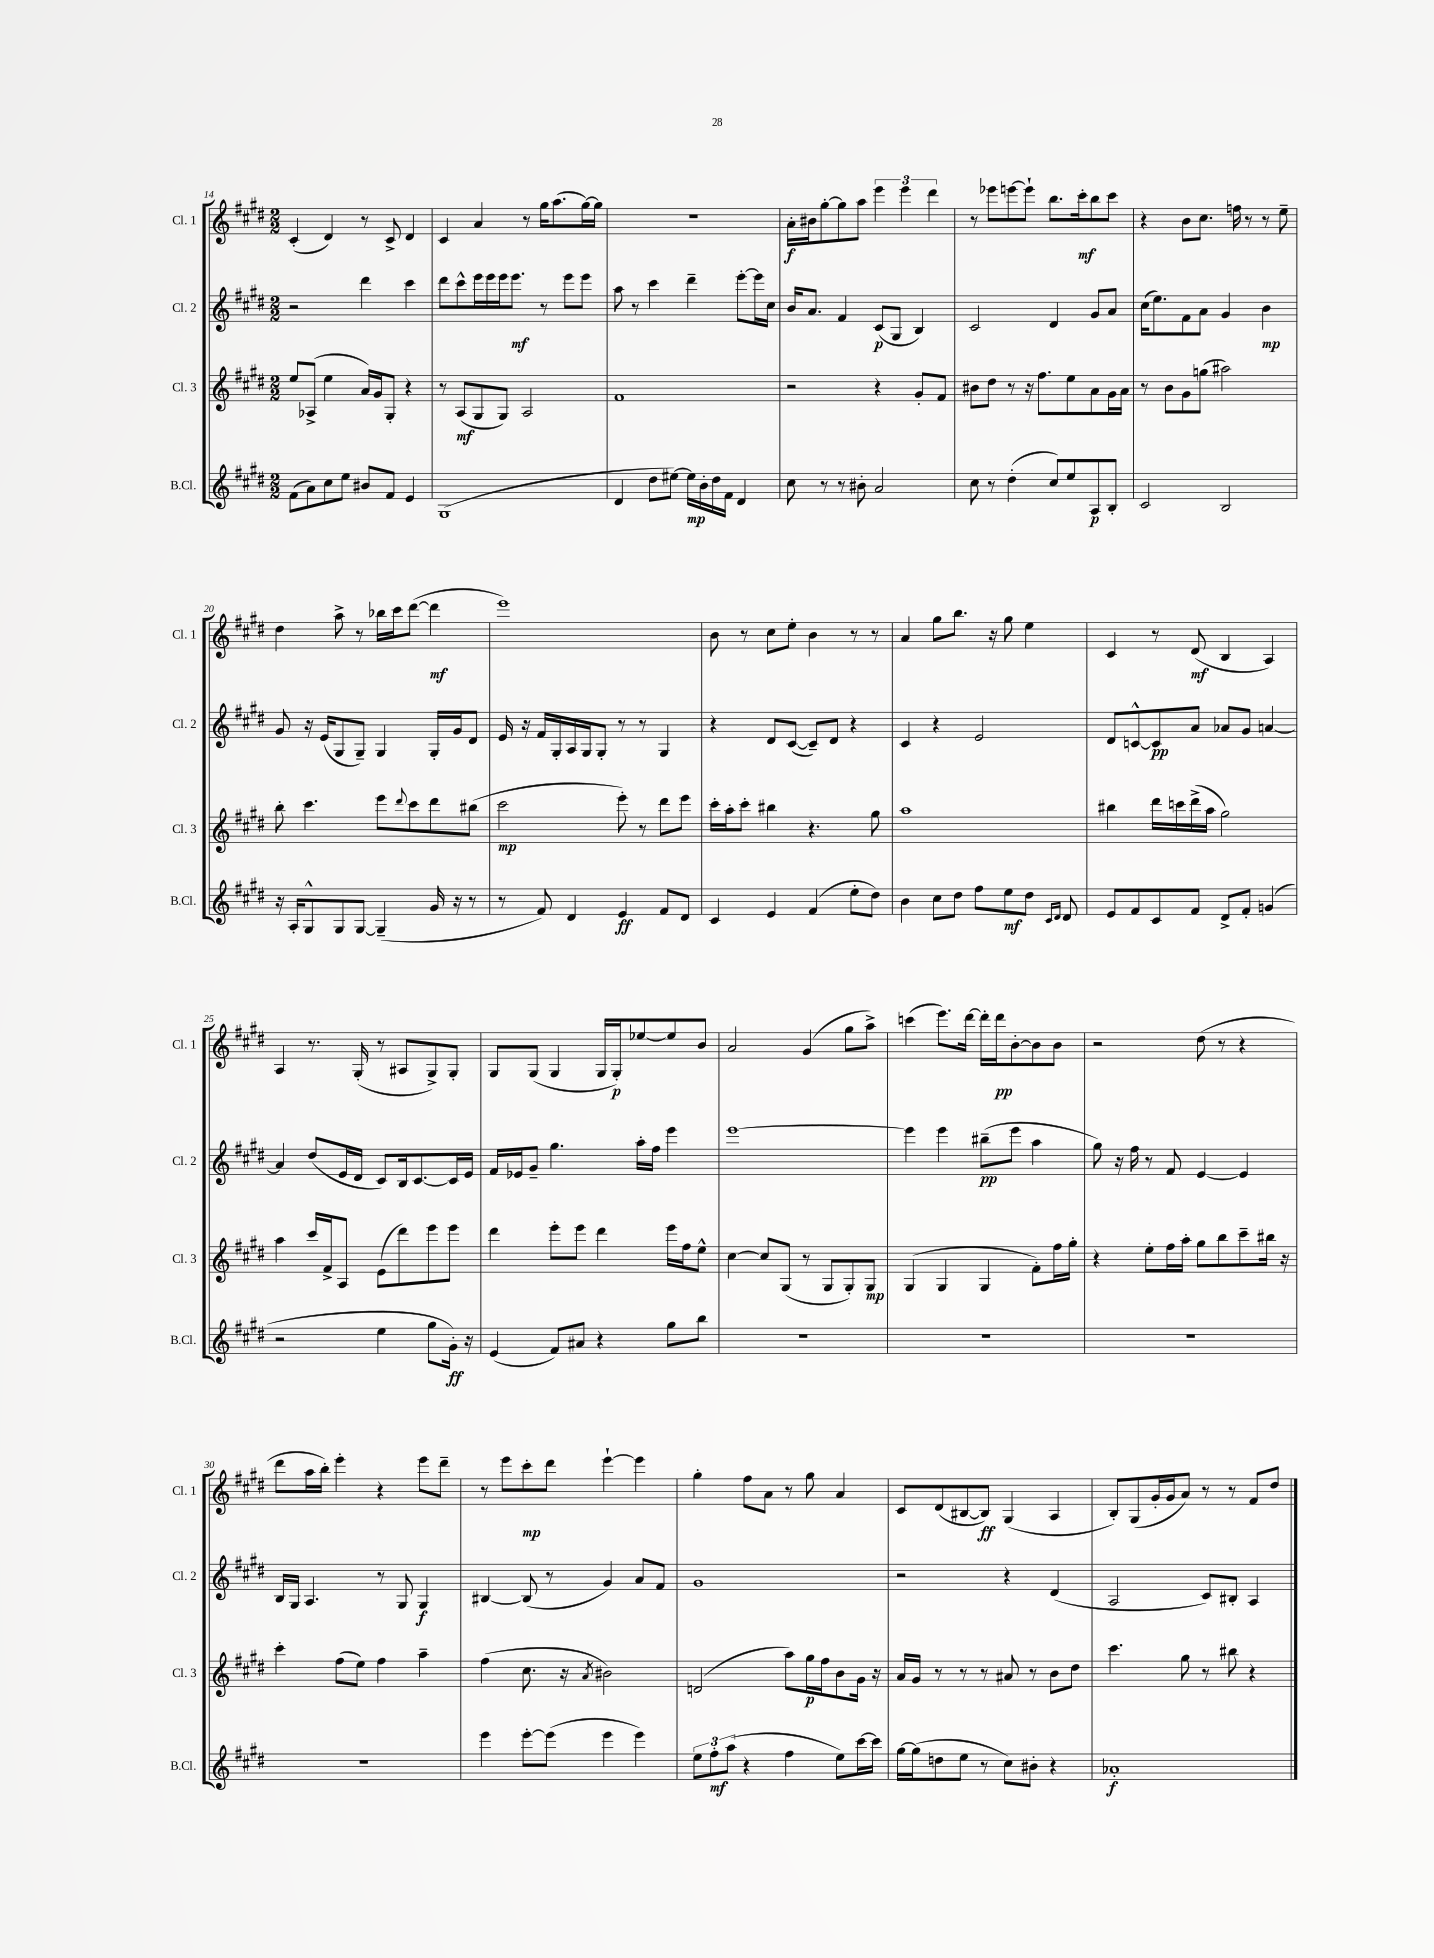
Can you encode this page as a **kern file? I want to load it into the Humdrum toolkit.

**kern	**dynam	**kern	**dynam	**kern	**dynam	**kern	**dynam
*part4	*part4	*part3	*part3	*part2	*part2	*part1	*part1
*staff4	*staff4	*staff3	*staff3	*staff2	*staff2	*staff1	*staff1
*I"B.Cl.	*	*I"Cl. 3	*	*I"Cl. 2	*	*I"Cl. 1	*
*I'B.Cl.	*	*I'Cl. 3	*	*I'Cl. 2	*	*I'Cl. 1	*
*clefG2	*	*clefG2	*	*clefG2	*	*clefG2	*
*k[f#c#g#d#]	*	*k[f#c#g#d#]	*	*k[f#c#g#d#]	*	*k[f#c#g#d#]	*
*M2/2	*	*M2/2	*	*M2/2	*	*M2/2	*
=14	=14	=14	=14	=14	=14	=14	=14
(8f#\L	.	8ee/L	.	2r	.	(4c#'/	.
8a\)	.	(8A-X^/J	.	.	.	.	.
8cc#\	.	4ee\	.	.	.	4d#/)	.
8ee\J	.	.	.	.	.	.	.
8b#X/L	.	16a/LL)	.	4ddd#\	.	8r	.
.	.	16g#/J	.	.	.	.	.
8f#/J	.	8G#'/J	.	.	.	8c#^/	.
4e/	.	4r	.	4ccc#\	.	4d#/	.
=15	=15	=15	=15	=15	=15	=15	=15
(1G#	.	8r	.	8ddd#\L	.	4c#/	.
.	.	(8A/L	mf	8ccc#^^\	.	.	.
.	.	8G#/	.	16eee\L	.	4a/	.
.	.	.	.	16eee\	.	.	.
.	.	8G#/J)	.	16eee\J	.	.	.
.	.	.	.	8.eee\J	mf	.	.
.	.	2A/	.	.	.	8r	.
.	.	.	.	8r	.	16gg#\KL	.
.	.	.	.	.	.	(8.aa\	.
.	.	.	.	8eee\L	.	.	.
.	.	.	.	8eee\J	.	[16gg#\L)	.
.	.	.	.	.	.	16gg#\JJ]	.
=16	=16	=16	=16	=16	=16	=16	=16
4d#/	.	1f#	.	8aa\	.	1r	.
.	.	.	.	8r	.	.	.
8dd#\L	.	.	.	4ccc#\	.	.	.
[8ee#X\J)	.	.	.	.	.	.	.
16ee#\LL]	mp	.	.	4ddd#~\	.	.	.
16b'\	.	.	.	.	.	.	.
16dd#\	.	.	.	.	.	.	.
16f#\JJ	.	.	.	.	.	.	.
4d#/	.	.	.	[8eee'\L	.	.	.
.	.	.	.	16eee\L]	.	.	.
.	.	.	.	16cc#\JJ	.	.	.
=17	=17	=17	=17	=17	=17	=17	=17
8cc#\	.	2r	.	16b/KL	.	16a'\LL	f
.	.	.	.	8.a/J	.	16b#X\J	.
8r	.	.	.	.	.	[8gg#'\	.
8r	.	.	.	4f#/	.	8gg#\]	.
8b#X'\	.	.	.	.	.	8aa\J	.
2a/	.	4r	.	(8c#/L	p	6eee\	.
.	.	.	.	8G#/J	.	.	.
.	.	.	.	.	.	6eee\	.
.	.	8g#'/L	.	4B/)	.	.	.
.	.	.	.	.	.	6ddd#\	.
.	.	8f#/J	.	.	.	.	.
=18	=18	=18	=18	=18	=18	=18	=18
8cc#\	.	8b#X\L	.	2c#/	.	8r	.
8r	.	8dd#\J	.	.	.	8eee-X\L	.
(4dd#'\	.	8r	.	.	.	[8eeen\	.
.	.	16r	.	.	.	8eee`\J]	.
.	.	8.ff#\L	.	.	.	.	.
8cc#/L)	.	.	.	4d#/	.	8.bb\L	.
8ee/	.	8ee\	.	.	.	.	.
.	.	.	.	.	.	16ccc#'\k	mf
8A/	p	8a\	.	8g#/L	.	8bb\	.
8B'/J	.	16g#\L	.	8a/J	.	8ccc#\J	.
.	.	16a\JJ	.	.	.	.	.
=19	=19	=19	=19	=19	=19	=19	=19
2c#/	.	8r	.	(16cc#\KL	.	4r	.
.	.	.	.	8.ee\)	.	.	.
.	.	8b\L	.	.	.	.	.
.	.	8g#\	.	8f#\	.	8b\L	.
.	.	(8ggn\J	.	8a\J	.	8.cc#\J	.
2B/	.	2aa#X\)	.	4g#/	.	.	.
.	.	.	.	.	.	16ffn\	.
.	.	.	.	.	.	8r	.
.	.	.	.	4b\	mp	8r	.
.	.	.	.	.	.	8ee~\	.
!!LO:LB:g=z
=20	=20	=20	=20	=20	=20	=20	=20
16r	.	8bb'\	.	8g#/	.	4dd#\	.
16A'/KL	.	.	.	.	.	.	.
8G#^^/	.	4.ccc#\	.	16r	.	.	.
.	.	.	.	(16e/KL	.	.	.
8G#/	.	.	.	8G#/	.	8aa^\	.
[8G#/J	.	.	.	8G#~/J)	.	8r	.
(4G#~/]	.	8eee\L	.	4G#/	.	16bb-X\LL	.
.	.	.	.	.	.	16ccc#\J	.
.	.	8qqddd#/	.	.	.	.	.
.	.	8ccc#\	.	.	.	([8ddd#\J	.
16g#/	.	8ddd#\	.	16G#'/LL	.	4ddd#\]	mf
16r	.	.	.	16g#/J	.	.	.
8r	.	(8bb#X\J	.	8d#/J	.	.	.
=21	=21	=21	=21	=21	=21	=21	=21
8r	.	2ccc#\	mp	16e/	.	1eee)	.
.	.	.	.	16r	.	.	.
8f#/)	.	.	.	16f#/LL	.	.	.
.	.	.	.	16G#'/	.	.	.
4d#/	.	.	.	16A/	.	.	.
.	.	.	.	16G#/J	.	.	.
.	.	.	.	8G#'/J	.	.	.
4e/	ff	8eee'\)	.	8r	.	.	.
.	.	8r	.	8r	.	.	.
8f#/L	.	8ddd#\L	.	4G#/	.	.	.
8d#/J	.	8eee\J	.	.	.	.	.
=22	=22	=22	=22	=22	=22	=22	=22
4c#/	.	16ccc#'\LL	.	4r	.	8b\	.
.	.	16aa'\J	.	.	.	.	.
.	.	8ccc#'\J	.	.	.	8r	.
4e/	.	4bb#X\	.	8d#/L	.	8cc#\L	.
.	.	.	.	([8c#/J	.	8ee'\J	.
(4f#/	.	4.r	.	8c#~/L])	.	4b\	.
.	.	.	.	8d#/J	.	.	.
8ee'\L	.	.	.	4r	.	8r	.
8dd#\J)	.	8gg#\	.	.	.	8r	.
=23	=23	=23	=23	=23	=23	=23	=23
4b\	.	1aa	.	4c#/	.	4a/	.
8cc#\L	.	.	.	4r	.	8gg#\L	.
8dd#\J	.	.	.	.	.	8.bb\J	.
8ff#\L	.	.	.	2e/	.	.	.
.	.	.	.	.	.	16r	.
8ee\	mf	.	.	.	.	8gg#\	.
8dd#\J	.	.	.	.	.	4ee\	.
16qqc#/LL	.	.	.	.	.	.	.
16qqd#/JJ	.	.	.	.	.	.	.
8d#/	.	.	.	.	.	.	.
=24	=24	=24	=24	=24	=24	=24	=24
8e/L	.	4bb#X\	.	8d#/L	.	4c#/	.
8f#/	.	.	.	[8cn^^/	.	.	.
8c#/	.	16ddd#\LL	.	8c/]	pp	8r	.
.	.	16cccn\	.	.	.	.	.
8f#/J	.	(16ddd#^\	.	8a/J	.	(8d#/	mf
.	.	16aa\JJ	.	.	.	.	.
8d#^/L	.	2gg#\)	.	8a-X/L	.	4B/	.
8f#'/J	.	.	.	8g#/J	.	.	.
(4gn/	.	.	.	[4an/	.	4A/)	.
!!LO:LB:g=z
=25	=25	=25	=25	=25	=25	=25	=25
2r	.	4aa\	.	4a/]	.	4A/	.
.	.	16ccc#/LL	.	(8dd#/L	.	8.r	.
.	.	16f#^/J	.	.	.	.	.
.	.	8A/J	.	16e/L	.	.	.
.	.	.	.	16d#/JJ	.	(16G#'/	.
4ee\	.	(8e\L	.	8c#/L)	.	8r	.
.	.	8ddd#\)	.	16B/k	.	8A#X/L	.
.	.	.	.	[8.c#/	.	.	.
8gg#\L	.	8eee\	.	.	.	8G#^/)	.
16g#'\Jk)	ff	8eee\J	.	16c#/L]	.	8G#'/J	.
16r	.	.	.	16e/JJ	.	.	.
=26	=26	=26	=26	=26	=26	=26	=26
(4e/	.	4ddd#\	.	16f#/LL	.	8G#/L	.
.	.	.	.	16e-X/J	.	.	.
.	.	.	.	8g#~/J	.	(8G#/J	.
8f#/L)	.	8eee'\L	.	4.gg#\	.	4G#/	.
8a#X/J	.	8eee\J	.	.	.	.	.
4r	.	4ddd#\	.	.	.	16G#/LL	.
.	.	.	.	.	.	16G#'/J)	p
.	.	.	.	16aa'\LL	.	[8ee-X/	.
.	.	.	.	16ff#\JJ	.	.	.
8gg#\L	.	16eee\LL	.	4eee\	.	8ee-/]	.
.	.	16ff#\J	.	.	.	.	.
8bb\J	.	8ee^^\J	.	.	.	8b/J	.
=27	=27	=27	=27	=27	=27	=27	=27
1r	.	[4cc#\	.	[1eee	.	2a/	.
.	.	8cc#/L]	.	.	.	.	.
.	.	(8G#/J	.	.	.	.	.
.	.	8r	.	.	.	(4g#/	.
.	.	8G#/L	.	.	.	.	.
.	.	8G#'/)	.	.	.	8gg#\L	.
.	.	8G#/J	mp	.	.	8aa^\J)	.
=28	=28	=28	=28	=28	=28	=28	=28
1r	.	(4G#/	.	4eee\]	.	(4cccn\	.
.	.	4G#/	.	4eee\	.	8.eee\L)	.
.	.	.	.	.	.	[16ddd#\Jk	.
.	.	4G#/	.	(8bb#X~\L	pp	16ddd#'\LL]	.
.	.	.	.	.	.	16ddd#\J	pp
.	.	.	.	8eee\J	.	[8b'\	.
.	.	8f#'\L)	.	4aa\	.	8b\]	.
.	.	16ff#\L	.	.	.	8b\J	.
.	.	16gg#'\JJ	.	.	.	.	.
=29	=29	=29	=29	=29	=29	=29	=29
1r	.	4r	.	8gg#\)	.	2r	.
.	.	.	.	16r	.	.	.
.	.	.	.	16ff#\	.	.	.
.	.	8ee'\L	.	8r	.	.	.
.	.	16ff#\L	.	8f#/	.	.	.
.	.	16aa'\JJ	.	.	.	.	.
.	.	8gg#\L	.	[4e/	.	(8dd#\	.
.	.	8bb\	.	.	.	8r	.
.	.	8ccc#~\	.	4e/]	.	4r	.
.	.	16bb#X\Jk	.	.	.	.	.
.	.	16r	.	.	.	.	.
!!LO:LB:g=z
=30	=30	=30	=30	=30	=30	=30	=30
1r	.	4ccc#'\	.	16B/LL	.	8ddd#\L	.
.	.	.	.	16G#/JJ	.	.	.
.	.	.	.	4.A/	.	16aa\L	.
.	.	.	.	.	.	16bb'\JJ)	.
.	.	(8ff#\L	.	.	.	4eee'\	.
.	.	8ee\J)	.	.	.	.	.
.	.	4ff#\	.	8r	.	4r	.
.	.	.	.	8G#/	.	.	.
.	.	4aa~\	.	4G#/	f	8eee\L	.
.	.	.	.	.	.	8ddd#~\J	.
=31	=31	=31	=31	=31	=31	=31	=31
4eee\	.	(4ff#\	.	[4B#X/	.	8r	.
.	.	.	.	.	.	8eee\L	.
[8eee'\L	.	8.cc#\	.	(8B#/]	.	8ccc#'\	mp
(8eee\J]	.	.	.	8r	.	8ddd#\J	.
.	.	16r	.	.	.	.	.
.	.	8qa/	.	.	.	.	.
4eee\	.	2b#X\)	.	4g#/)	.	[4eee`\	.
4eee\)	.	.	.	8a/L	.	4eee\]	.
.	.	.	.	8f#/J	.	.	.
=32	=32	=32	=32	=32	=32	=32	=32
12ee\L	.	(2dn/	.	1g#	.	4gg#'\	.
12ff#'\	mf	.	.	.	.	.	.
(12aa\J	.	.	.	.	.	.	.
4r	.	.	.	.	.	8ff#\L	.
.	.	.	.	.	.	8a\J	.
4ff#\	.	8aa\L)	.	.	.	8r	.
.	.	16gg#\L	p	.	.	8gg#\	.
.	.	16ff#\J	.	.	.	.	.
8ee\L)	.	8b\	.	.	.	4a/	.
[16ccc#\L	.	16g#\Jk	.	.	.	.	.
16ccc#\JJ]	.	16r	.	.	.	.	.
=33	=33	=33	=33	=33	=33	=33	=33
[16gg#\LL	.	16a/LL	.	2r	.	8c#/L	.
(16gg#\J]	.	16g#/JJ	.	.	.	.	.
8ddn\	.	8r	.	.	.	(8d#/	.
8ee\J	.	8r	.	.	.	[8B#X/	.
8r	.	8r	.	.	.	8B#/J])	ff
8cc#\L)	.	8a#X/	.	4r	.	(4G#/	.
8b#X'\J	.	8r	.	.	.	.	.
4r	.	8b\L	.	(4d#/	.	4A/	.
.	.	8dd#\J	.	.	.	.	.
=34	=34	=34	=34	=34	=34	=34	=34
1a-X'	f	4.ccc#\	.	2A/	.	8B'/L)	.
.	.	.	.	.	.	(8G#/	.
.	.	.	.	.	.	16g#'/L	.
.	.	.	.	.	.	16g#/J	.
.	.	8gg#\	.	.	.	8a/J)	.
.	.	8r	.	8c#/L)	.	8r	.
.	.	8bb#X\	.	8B#X'/J	.	8r	.
.	.	4r	.	4A/	.	8f#/L	.
.	.	.	.	.	.	8dd#/J	.
==	==	==	==	==	==	==	==
*-	*-	*-	*-	*-	*-	*-	*-
